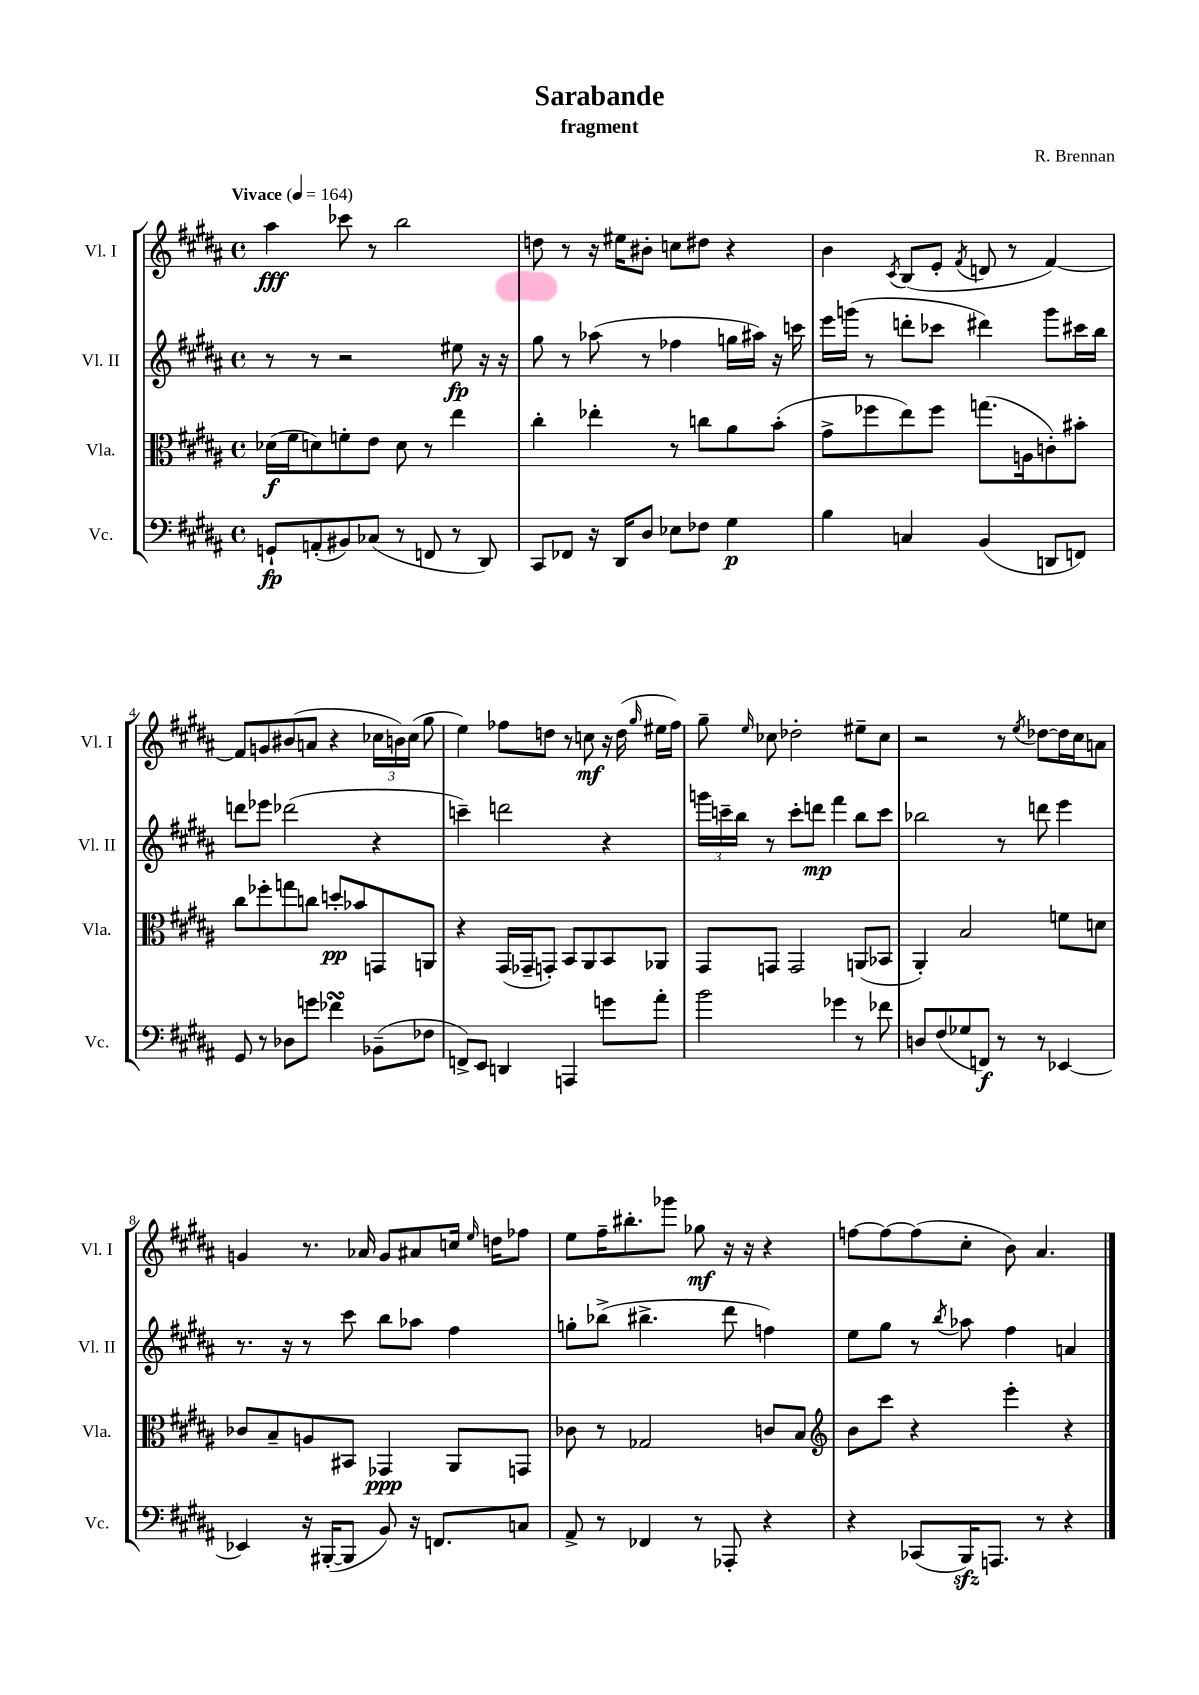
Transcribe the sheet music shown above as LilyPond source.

\header { title = "Sarabande" composer = "R. Brennan" subtitle = "fragment" }
<<
\new StaffGroup <<
\new Staff = "s0" \with { instrumentName = "Vl. I" shortInstrumentName = "Vl. I" } {
    \clef treble \key b \major \defaultTimeSignature \time 4/4 \tempo "Vivace" 4 = 164
    \autoBeamOff ais''4\fff ces'''8 r8 b''2 |
    d''8 r8 r16 eis''16[ bis'8]-. c''8[ dis''8] r4 |
    b'4 \acciaccatura { cis'8 } b8[( e'8]-. \acciaccatura { fis'8 } d'8 r8 fis'4~) |
    fis'8[ g'8 bis'8( a'8] r4 \tuplet 3/2 { ces''16[ b'16) ces''16]( } gis''8 |
    e''4) fes''8[ d''8] r8 c''8\mf r16 d''16( \grace { gis''16 } eis''16[ fes''16]) |
    gis''8-- \grace { e''16 } ces''8 des''2-. eis''8[-- ces''8] |
    r2 r8 \acciaccatura { e''8 } des''8[~ des''16 cis''16 a'8] |
    g'4 r8. aes'16 g'8[ ais'8 c''16] \grace { e''16 } d''16[ fes''8] |
    e''8[ fis''16-- bis''8.-. ges'''8] ges''8\mf r16 r16 r4 |
    f''8[~ f''8~ f''8( cis''8]-. b'8) ais'4. \bar "|." |
}
\new Staff = "s1" \with { instrumentName = "Vl. II" shortInstrumentName = "Vl. II" } {
    \clef treble \key b \major \defaultTimeSignature \time 4/4
    \autoBeamOff r8 r8 r2 eis''8\fp r16 r16 |
    gis''8 r8 aes''8( r8 fes''4 g''16[ ais''16]) r16 c'''16 |
    e'''16[ g'''16]( r8 d'''8[-. ces'''8] dis'''4) g'''8[ cis'''16 b''16] |
    d'''8[ ees'''8] des'''2( r4 |
    c'''4--) d'''2 r4 |
    \tuplet 3/2 { g'''16[ c'''16-- b''16] } r8 c'''8[-. d'''8]\mp fis'''4 b''8[ c'''8] |
    bes''2 r8 d'''8 e'''4 |
    r8. r16 r8 cis'''8 b''8[ aes''8] fis''4 |
    g''8[-. bes''8]->( bis''4.-> dis'''8 f''4) |
    e''8[ gis''8] r8 \acciaccatura { b''8 } aes''8 fis''4 a'4 \bar "|." |
}
\new Staff = "s2" \with { instrumentName = "Vla." shortInstrumentName = "Vla." } {
    \clef alto \key b \major \defaultTimeSignature \time 4/4
    \autoBeamOff des'16[\f( fis'16 d'8) f'8-. e'8] d'8 r8 e''4 |
    cis''4-. ees''4-. r8 c''8[ ais'8 b'8]-.( |
    gis'8[-> fes''8 e''8) fes''8] g''8.[( a16 c'8-.) bis'8]-. |
    cis''8[ fes''8-. g''8 c''8] d''8[-.\pp bes'8 g,8 a,8] |
    r4 gis,16[( ges,16-- g,8]-.) b,8[ ais,8 b,8 aes,8] |
    gis,8[ g,8] g,2 a,8[( bes,8] |
    ais,4-.) b2 f'8[ d'8] |
    ces'8[ b8-- a8 bis,8] ges,4\ppp ais,8[ g,8] |
    ces'8 r8 ges2 c'8[ b8] |
    \clef treble b'8[ cis'''8] r4 e'''4-. r4 \bar "|." |
}
\new Staff = "s3" \with { instrumentName = "Vc." shortInstrumentName = "Vc." } {
    \clef bass \key b \major \defaultTimeSignature \time 4/4
    \autoBeamOff g,8[-!\fp a,8-.( bis,8) ces8]( r8 f,8 r8 dis,8) |
    cis,8[ fes,8] r16 dis,16[ dis8] ees8[ fes8] gis4\p |
    b4 c4 b,4( d,8[ f,8]) |
    gis,8 r8 des8[ g'8] fes'4\turn bes,8[--( fes8] |
    f,8[->) e,8] d,4 a,,4 g'8[ ais'8]-. |
    b'2 ges'4 r8 fes'8 |
    d8[ fis8( ges8 f,8]\f) r8 r8 ees,4~ |
    ees,4 r16 bis,,16[~-.( bis,,8] b,8) r16 f,8.[ c8] |
    ais,8-> r8 fes,4 r8 aes,,8-. r4 |
    r4 ces,8[( b,,16\sfz) a,,8.] r8 r4 \bar "|." |
}
>>
>>
